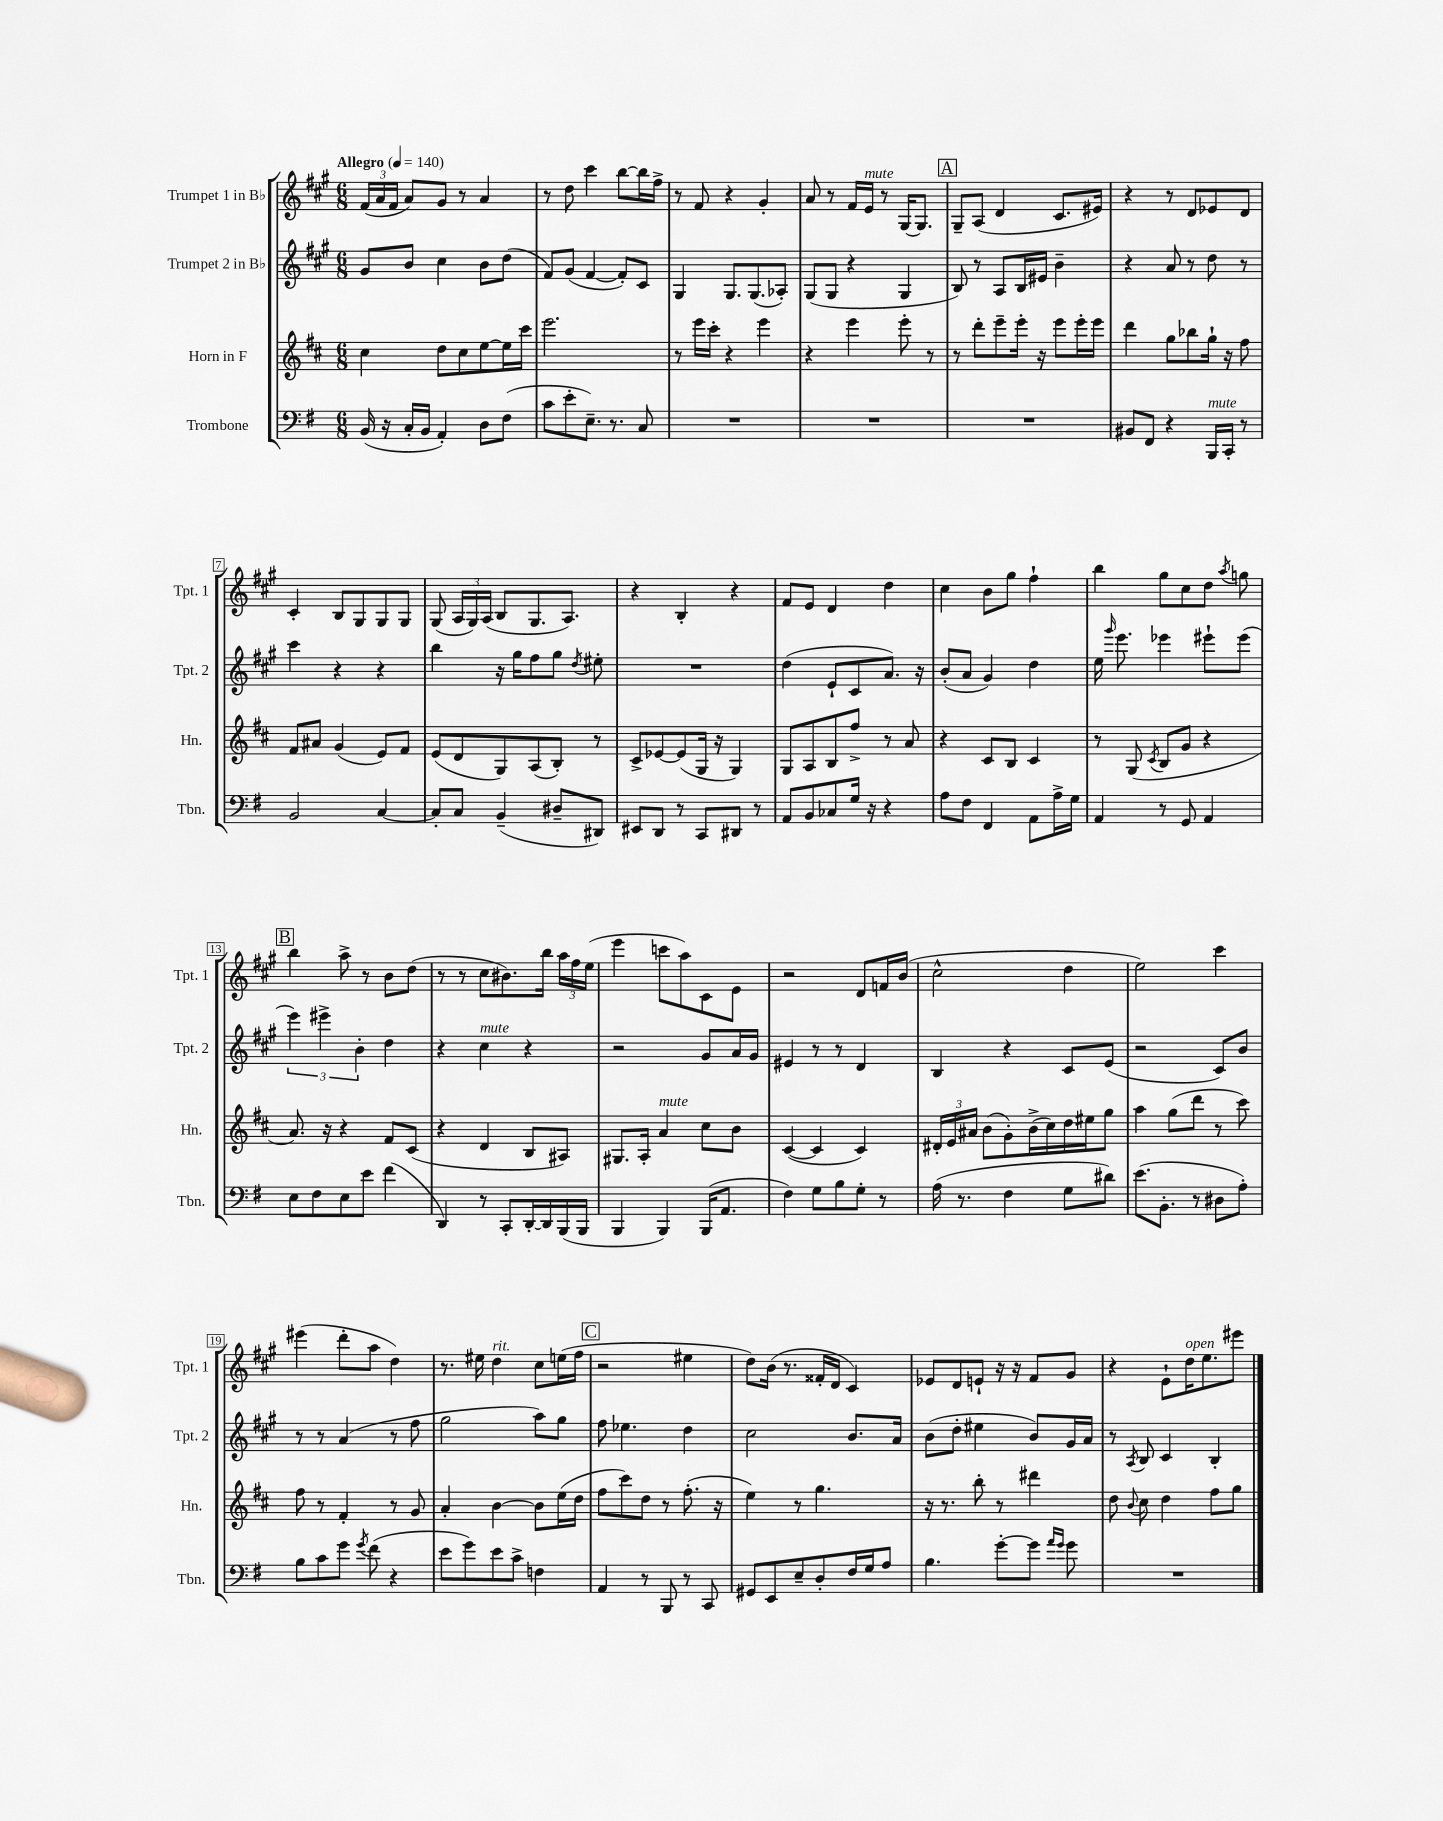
<<
\new StaffGroup <<
\new Staff = "s0" \with { instrumentName = "Trumpet 1 in Bb" shortInstrumentName = "Tpt. 1" } {
    \clef treble \key a \major \numericTimeSignature \time 6/8 \tempo "Allegro" 4 = 140
    \autoBeamOff \tuplet 3/2 { fis'16[( a'16 fis'16] } a'8[) gis'8] r8 a'4 |
    r8 d''8 cis'''4 b''8[~ b''16 fis''16]-> |
    r8 fis'8 r4 gis'4-. |
    a'8 r8 fis'16[ e'16]^\markup { \italic "mute" } r8 gis16[~ gis8.] |
    \mark \markup { \box "A" } gis8[-- a8]( d'4 cis'8.[ eis'16]) |
    r4 r8 d'8[ ees'8 d'8] |
    cis'4-. b8[ gis8 gis8 gis8] |
    gis8( \tuplet 3/2 { a16[ gis16) a16]( } b8[ gis8. a8.]) |
    r4 b4-. r4 |
    fis'8[ e'8] d'4 d''4 |
    cis''4 b'8[ gis''8] fis''4-! |
    b''4 gis''8[ cis''8 d''8] \acciaccatura { a''8 } g''8 |
    \mark \markup { \box "B" } b''4 a''8-> r8 b'8[ d''8]( |
    r8 r8 cis''8[ bis'8.) b''16] \tuplet 3/2 { a''16[ fis''16 e''16]( } |
    e'''4 c'''8[ a''8) cis'8 e'8] |
    r2 d'8[ f'16 b'16]( |
    cis''2-^ d''4 |
    e''2) cis'''4 |
    eis'''4( d'''8[-. a''8] d''4) |
    r8. eis''16 d''4^\markup { \italic "rit." } cis''8[ e''16( fis''16] |
    \mark \markup { \box "C" } r2 eis''4 |
    d''8[) b'16]( r8. fisis'16[-. d'16] cis'4) |
    ees'8[ d'8 e'8]-! r16 r16 fis'8[ gis'8] |
    r4 e'8[-! d''16^\markup { \italic "open" } e''8. eis'''8] \bar "|." |
}
\new Staff = "s1" \with { instrumentName = "Trumpet 2 in Bb" shortInstrumentName = "Tpt. 2" } {
    \clef treble \key a \major \numericTimeSignature \time 6/8
    \autoBeamOff gis'8[ b'8] cis''4 b'8[ d''8]( |
    fis'8[) gis'8]( fis'4~ fis'8[-.) cis'8] |
    gis4 gis8.[ gis8.( aes8]-.) |
    gis8[( gis8] r4 gis4 |
    \mark \markup { \box "A" } b8) r8 a8[ b16 eis'16] b'4-- |
    r4 a'8 r8 d''8 r8 |
    cis'''4 r4 r4 |
    b''4 r16 gis''16[ fis''8 gis''8] \acciaccatura { d''8 } eis''8-. |
    R2. |
    d''4( e'8[-! cis'8 a'8.]) r16 |
    b'8[-.( a'8] gis'4) d''4 |
    e''16 \grace { gis'''16 } e'''8. ees'''4 eis'''8[-! eis'''8]( |
    \mark \markup { \box "B" } \tuplet 3/2 { e'''4) eis'''4-> b'4-. } d''4 |
    r4 cis''4^\markup { \italic "mute" } r4 |
    r2 gis'8[ a'16 gis'16] |
    eis'4 r8 r8 d'4 |
    b4 r4 cis'8[ e'8]( |
    r2 cis'8[) b'8] |
    r8 r8 a'4( r8 fis''8 |
    gis''2 a''8[) gis''8] |
    \mark \markup { \box "C" } fis''8 ees''4. d''4 |
    cis''2 b'8.[ a'16] |
    b'8[( d''8]-. eis''4 b'8[) gis'16 a'16] |
    r8 \acciaccatura { a8 } b8 cis'4 b4-. \bar "|." |
}
\new Staff = "s2" \with { instrumentName = "Horn in F" shortInstrumentName = "Hn." } {
    \clef treble \key d \major \numericTimeSignature \time 6/8
    \autoBeamOff cis''4 d''8[ cis''8 e''8~ e''16 cis'''16] |
    e'''2. |
    r8 e'''16[ cis'''16]-. r4 e'''4 |
    r4 e'''4 e'''8-. r8 |
    \mark \markup { \box "A" } r8 d'''8[-. e'''8-- e'''16]-. r16 e'''8[ e'''16-. e'''16] |
    d'''4 g''8[ bes''8 g''16]-! r16 fis''8 |
    fis'8[ ais'8] g'4( e'8[) fis'8] |
    e'8[( d'8 g8) a8( b8]-.) r8 |
    cis'8[-> ees'8~ ees'8( g16] r16 g4) |
    g8[ a8 b8 fis''8]-> r8 a'8 |
    r4 cis'8[ b8] cis'4 |
    r8 g8( \acciaccatura { cis'8 } b8[ g'8] r4 |
    \mark \markup { \box "B" } a'8.) r16 r4 fis'8[ cis'8]( |
    r4 d'4 b8[ ais8]) |
    gis8.[ a16]-. a'4^\markup { \italic "mute" } cis''8[ b'8] |
    cis'4~( cis'4 cis'4) |
    \tuplet 3/2 { dis'16[-. e'16 ais'16] } b'8[( g'8-.) b'16->( cis''16) d''16 eis''16 g''8] |
    a''4 g''8[( d'''8] r8 cis'''8) |
    fis''8 r8 fis'4-. r8 g'8 |
    a'4-. b'4~ b'8[ e''16( d''16] |
    \mark \markup { \box "C" } fis''8[ cis'''8) d''8] r8 fis''8.-.( r16 |
    e''4) r8 g''4. |
    r16 r8. b''8-. r8 dis'''4 |
    d''8 \appoggiatura { b'8 } cis''8 d''4 fis''8[ g''8] \bar "|." |
}
\new Staff = "s3" \with { instrumentName = "Trombone" shortInstrumentName = "Tbn." } {
    \clef bass \key g \major \numericTimeSignature \time 6/8
    \autoBeamOff b,16( r16 c16[-. b,16] a,4-.) d8[ fis8]( |
    c'8[ e'8-. e8.]--) r8. c8 |
    R2. |
    R2. |
    \mark \markup { \box "A" } R2. |
    bis,8[ fis,8] r4 b,,16[^\markup { \italic "mute" } c,16]-. r8 |
    b,2 c4~ |
    c8[-. c8] b,4--( dis8[-- dis,8]) |
    eis,8[ d,8] r8 c,8[ dis,8] r8 |
    a,8[ b,8 ces8 g16] r16 r4 |
    a8[ fis8] fis,4 a,8[ a16-> g16] |
    a,4 r8 g,8 a,4 |
    \mark \markup { \box "B" } e8[ fis8 e8 e'8] fis'4( |
    d,4) r8 c,8[-. d,16~-. d,16 b,,16( b,,16] |
    b,,4 b,,4) b,,16[( a,8.] |
    fis4) g8[ b8 g8]-. r8 |
    a16( r8. fis4 g8[ dis'8]) |
    e'8.[( b,8.]-. r8 dis8[ a8]-.) |
    b8[ c'8 g'8] \acciaccatura { g'8 } fis'8( r4 |
    e'8[ g'8) e'8 c'8]-> f4 |
    \mark \markup { \box "C" } a,4 r8 b,,8 r8 c,8 |
    gis,8[ e,8 e8-- d8-. fis16 g16 a8] |
    b4. g'8[~-. g'8] \grace { a'16[ g'16] } g'8 |
    R2. \bar "|." |
}
>>
>>
\layout { \context { \Score \override BarNumber.stencil = #(make-stencil-boxer 0.1 0.3 ly:text-interface::print) } }
